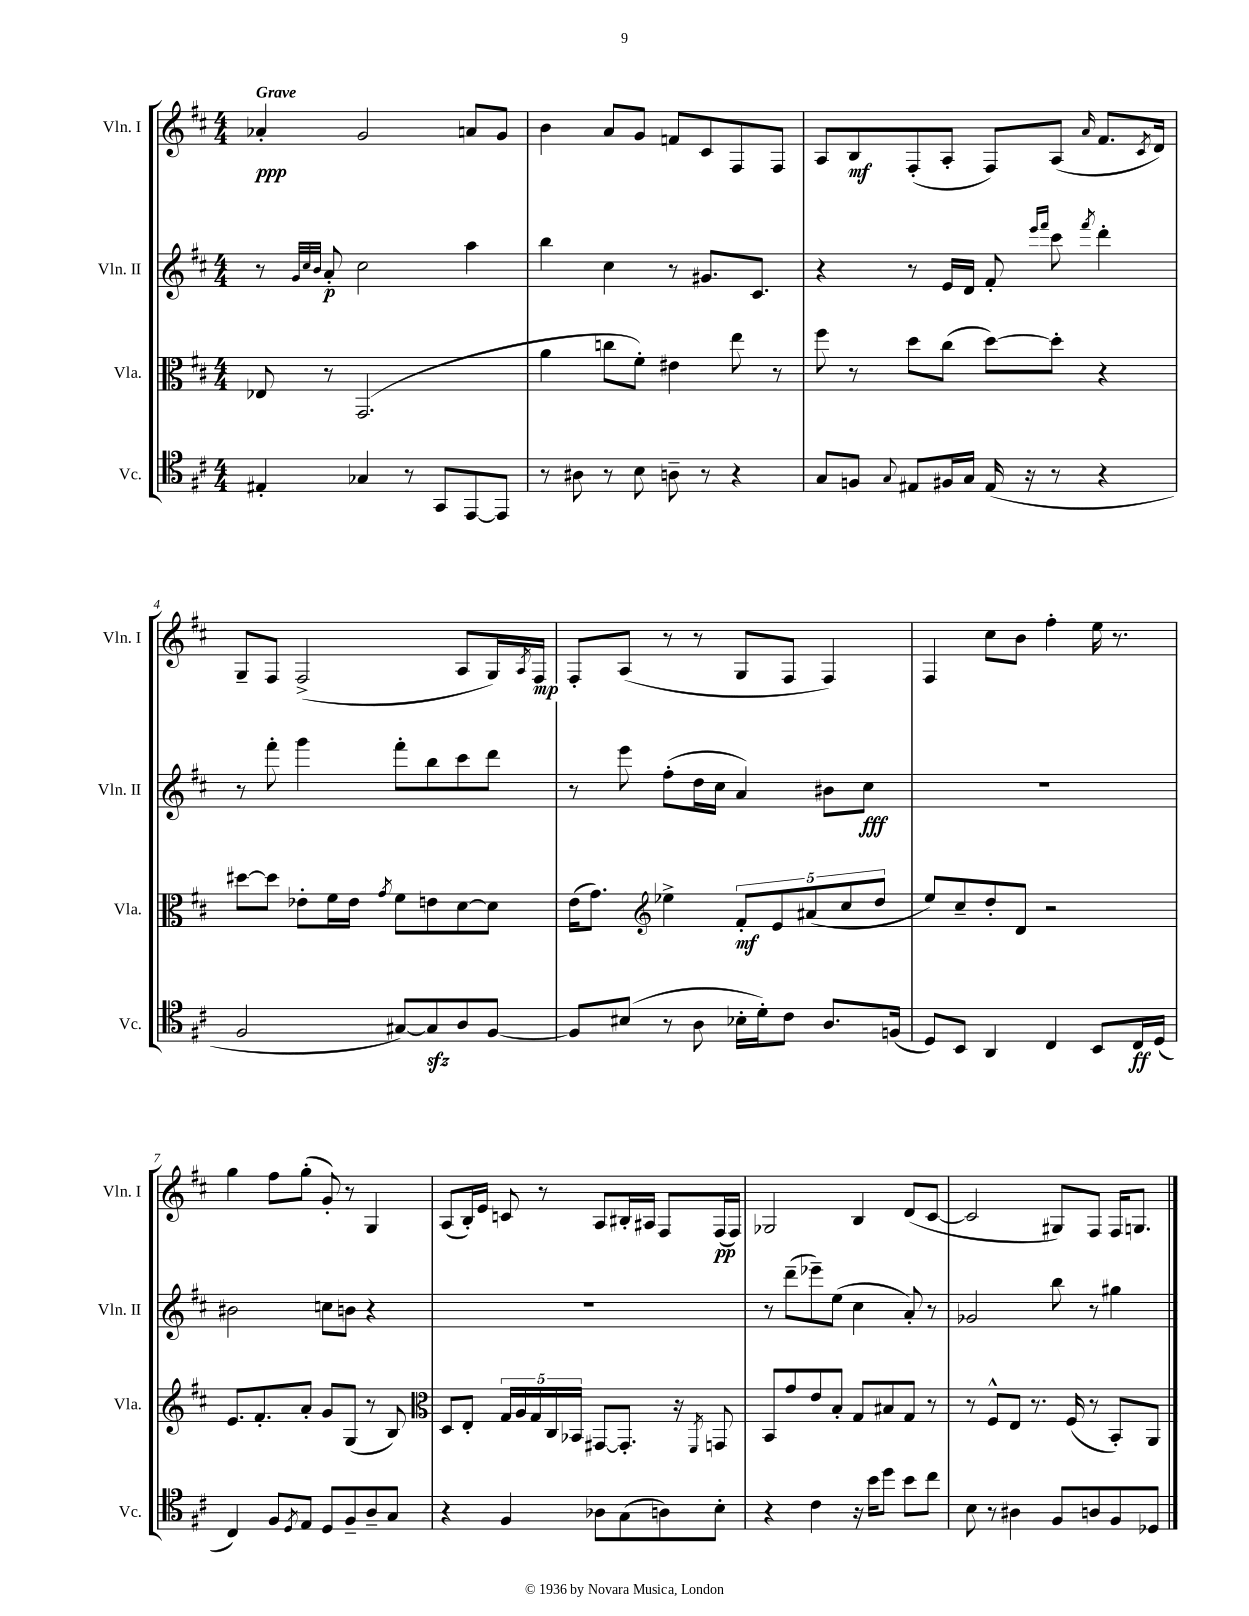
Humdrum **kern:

**kern	**kern	**kern	**kern
*staff4	*staff3	*staff2	*staff1
*clefC4	*clefC3	*clefG2	*clefG2
*k[f#c#]	*k[f#c#]	*k[f#c#]	*k[f#c#]
*M4/4	*M4/4	*M4/4	*M4/4
4E#'	8E-	8r	4a-'
.	.	32qqg	.
.	.	32qqcc#	.
.	.	32qqb	.
.	8r	8a'	.
4G-	(2.GG	2cc#	2g
8r	.	.	.
8GG	.	.	.
[8EE	.	4aa	8a
8EE]	.	.	8g
=	=	=	=
8r	4a	4bb	4b
8A#	.	.	.
8r	8cc	4cc#	8a
8B	8f#')	.	8g
8A~	4e#	8r	8f
8r	.	8.g#	8c#
4r	8ee	.	8F#
.	.	8.c#	.
.	8r	.	8F#
=	=	=	=
8G	8ff#	4r	8A
8F	8r	.	8B
8qqG	.	.	.
8E#	8dd	8r	(8F#'
16F#	(8cc#	16e	8A'
16G	.	16d	.
(16E#	[8dd)	8f#'	8F#)
16r	.	.	.
.	.	16qqeee	.
.	.	16qqfff#	.
8r	8dd']	8ccc#	(8A
.	.	8qfff#	16qqa
4r	4r	4ddd'	8.f#
.	.	.	8qc#
.	.	.	16d)
=	=	=	=
2F#	[8dd#	8r	8G~
.	8dd#]	8fff#'	8F#
.	8e-'	4ggg	(2F#^
.	16f#	.	.
.	16e-	.	.
.	8qg	.	.
[8G#)	8f#	8fff#'	.
8G#]	8e	8bb	.
8A	[8d	8ccc#	8A
[8F#	8d]	8ddd	16G)
.	.	.	8qA
.	.	.	16F#
=	=	=	=
8F#]	(16e	8r	8F#'
.	8.g)	.	.
(8B#	.	8eee	(8A
*	*clefG2	*	*
8r	4ee-^	(8ff#'	8r
8A	.	16dd	8r
.	.	16cc#	.
16B-'	10f#'	4a)	8G
16d')	.	.	.
.	10e	.	.
8c#	.	.	8F#
.	(10a#	.	.
8.A	.	8b#	4F#)
.	10cc#	.	.
.	.	8cc#	.
.	10dd	.	.
(16F	.	.	.
=	=	=	=
8D)	8ee)	1r	4F#
8BB	8cc#~	.	.
4AA	8dd'	.	8cc#
.	8d	.	8b
4C#	2r	.	4ff#'
8BB	.	.	16ee
.	.	.	8.r
16C#	.	.	.
(16D	.	.	.
=	=	=	=
4C#)	8.e	2b#	4gg
.	8.f#'	.	.
8F#	.	.	8ff#
8qD	.	.	.
8E	8a'	.	(8gg'
8D	8g	8cc	8g')
8F#~	(8G	8b	8r
8A~	8r	4r	4G
8G	8B)	.	.
=	=	=	=
*	*clefC3	*	*
4r	8D	1r	(8A
.	8E'	.	16B')
.	.	.	16e
4F#	20G	.	8c
.	20A	.	.
.	20G	.	.
.	.	.	8r
.	20C#	.	.
.	20BB-	.	.
8A-	[8GG#	.	8A
(8G	8.GG#']	.	16B#'
.	.	.	16A#
8A)	.	.	8F#
.	16r	.	.
.	8qFF#	.	.
8B'	8GG	.	(16F#
.	.	.	16F#)
=	=	=	=
4r	8BB	8r	2G-
.	8g	(8ddd~	.
4c#	8e	8eee-~)	.
.	8B'	(8ee	.
16r	8G	4cc#	4B
16b	.	.	.
8dd	8B#	.	.
8b	8G	8a')	(8d
8cc#	8r	8r	[8c#
=	=	=	=
8B	8r	2g-	2c#]
8r	8F#^^	.	.
4A#	8E	.	.
.	8.r	.	.
8F#	.	8bb	8G#)
.	(16F#	.	.
8A	8r	8r	8F#
8F#	8BB')	4gg#	16F#
.	.	.	8.G
8D-	8AA	.	.
==	==	==	==
*-	*-	*-	*-
